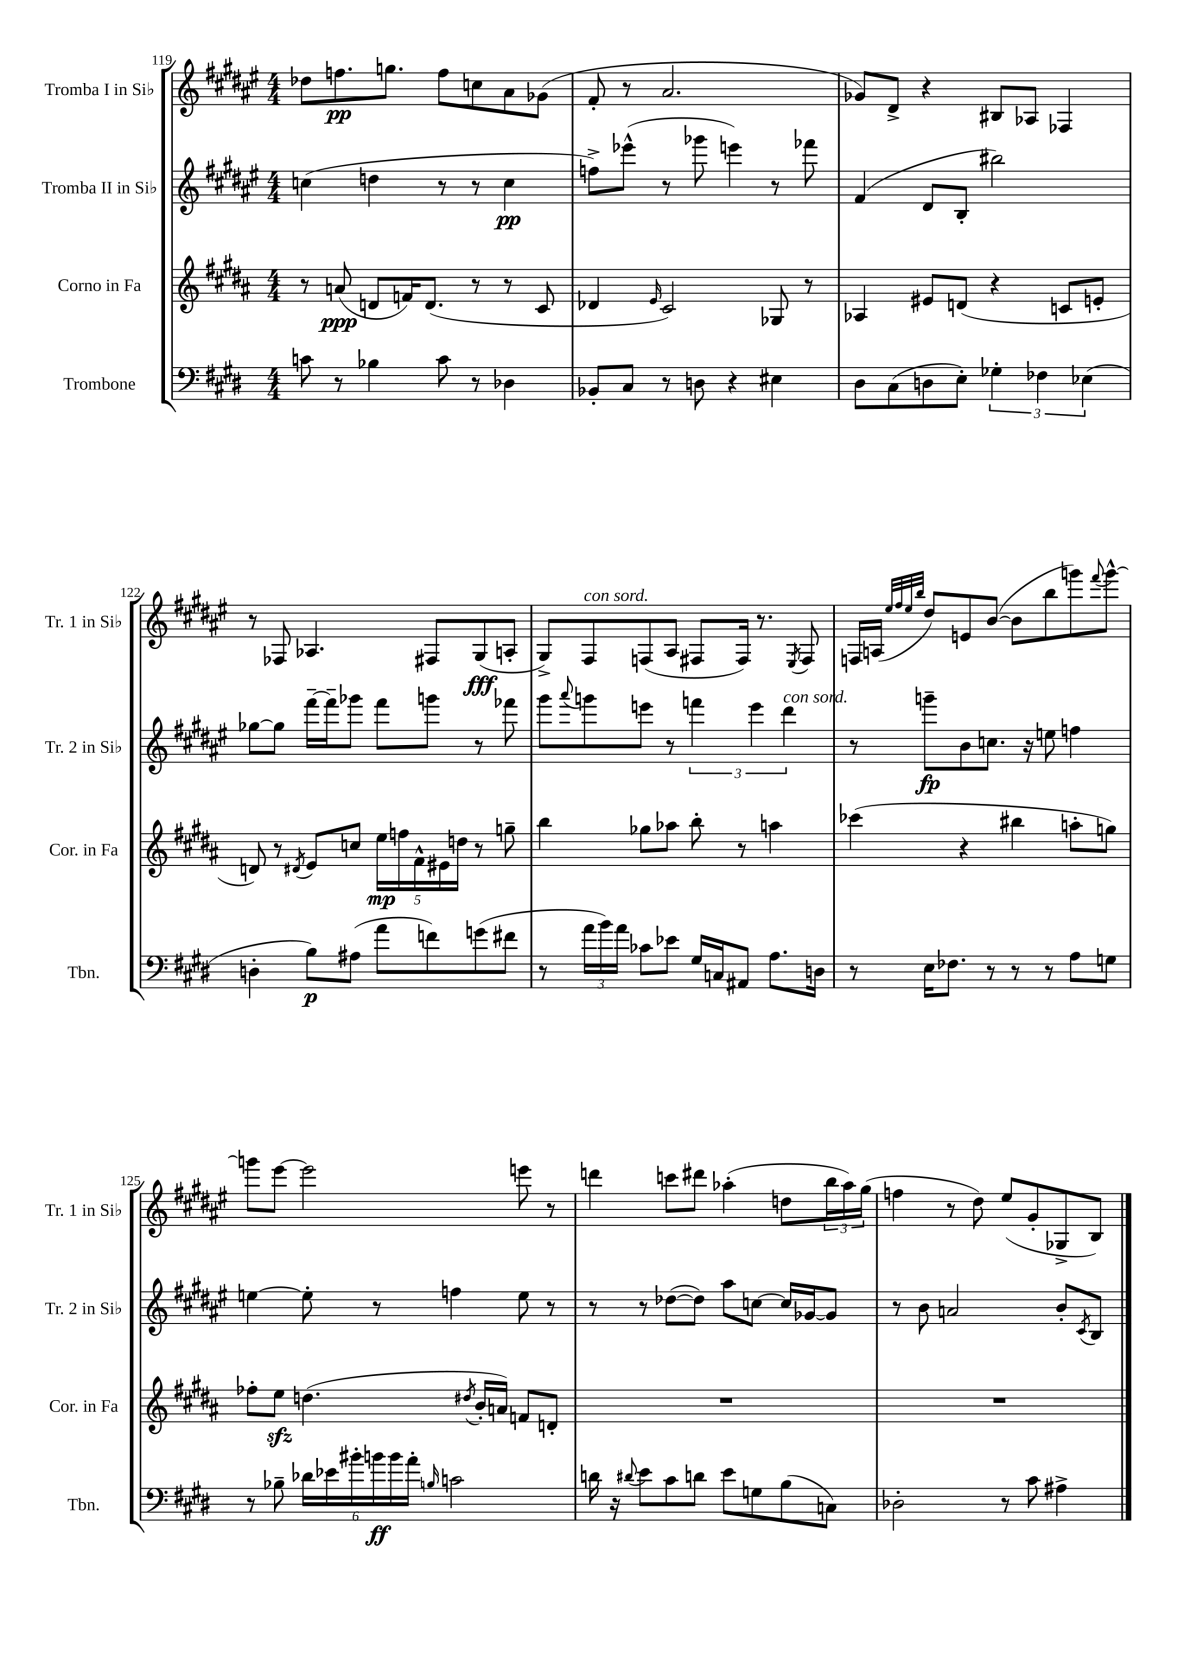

**kern	**dynam	**kern	**dynam	**kern	**dynam	**kern	**dynam
*part4	*part4	*part3	*part3	*part2	*part2	*part1	*part1
*staff4	*staff4	*staff3	*staff3	*staff2	*staff2	*staff1	*staff1
*I"Trombone	*	*I"Corno in Fa	*	*I"Tromba II in Si♭	*	*I"Tromba I in Si♭	*
*I'Tbn.	*	*I'Cor. in Fa	*	*I'Tr. 2 in Si♭	*	*I'Tr. 1 in Si♭	*
*clefF4	*	*clefG2	*	*clefG2	*	*clefG2	*
*k[f#c#g#d#]	*	*k[f#c#g#d#a#]	*	*k[f#c#g#d#a#e#]	*	*k[f#c#g#d#a#e#]	*
*M4/4	*	*M4/4	*	*M4/4	*	*M4/4	*
=119	=119	=119	=119	=119	=119	=119	=119
8cn\	.	8r	.	(4ccn\	.	8dd-X\L	.
8r	.	(8an/	ppp	.	.	8.ffn\	pp
4B-X\	.	8dn/L	.	4ddn\	.	.	.
.	.	.	.	.	.	8.ggn\J	.
.	.	16fn/K)	.	.	.	.	.
.	.	(8.d/J	.	.	.	.	.
8c\	.	.	.	8r	.	8ff\L	.
8r	.	8r	.	8r	.	8ccn\	.
4D-X\	.	8r	.	4cc\	pp	8a#\	.
.	.	8c#/	.	.	.	(8g-X\J	.
=120	=120	=120	=120	=120	=120	=120	=120
8BB-X'/L	.	4d-X/	.	8ffn^\L)	.	8f#'/	.
8C#/J	.	.	.	(8eee-X^^\J	.	8r	.
.	.	16qqe/	.	.	.	.	.
8r	.	2c#/)	.	8r	.	2.a#/	.
8Dn\	.	.	.	8ggg-X\	.	.	.
4r	.	.	.	4eeen\)	.	.	.
4E#X\	.	8G-X/	.	8r	.	.	.
.	.	8r	.	8fff-X\	.	.	.
=121	=121	=121	=121	=121	=121	=121	=121
8D#\L	.	4A-X/	.	(4f#/	.	8g-X/L)	.
(8C#\	.	.	.	.	.	8d#^/J	.
8Dn\	.	8e#X/L	.	8d#/L	.	4r	.
8E'\J)	.	(8dn/J	.	8B'/J	.	.	.
6G-X'\	.	4r	.	2bb#X\)	.	8B#X/L	.
.	.	.	.	.	.	8A-X/J	.
6F-X\	.	.	.	.	.	.	.
.	.	8cn/L	.	.	.	4F-X/	.
(6E-X\	.	.	.	.	.	.	.
.	.	8en'/J	.	.	.	.	.
!!LO:LB:g=z
=122	=122	=122	=122	=122	=122	=122	=122
4Dn'\	.	8dn/)	.	[8gg-X\L	.	8r	.
.	.	8r	.	8gg-\J]	.	8F-X/	.
.	.	8qd#X/	.	.	.	.	.
8B\L)	p	8e/L	.	[16fff#~\LL	.	4.A-X/	.
.	.	.	.	16fff#~\J]	.	.	.
(8A#X\J	.	8ccn/J	.	8ggg-X\J	.	.	.
8a\L	.	20ee\LL	mp	8fff#\L	.	.	.
.	.	20ffn\	.	.	.	.	.
.	.	20f#^^\	.	.	.	.	.
8fn\)	.	.	.	8gggn\J	.	8F#X/L	.
.	.	20e#X\	.	.	.	.	.
.	.	20ddn\JJ	.	.	.	.	.
(8gn\	.	8r	.	8r	.	(8G#/	fff
8f#X\J	.	8ggn~\	.	8fff-X\	.	8An'/J	.
=123	=123	=123	=123	=123	=123	=123	=123
8r	.	4bb\	.	8ggg#\L	.	8G#^/L)	.
.	.	.	.	8qqaaa#/	.	.	.
!	!	!	!	!	!	!LO:TX:a:i:t=con sord.	!
24a\LL	.	.	.	8gggn\	.	8F#/	.
24b\)	.	.	.	.	.	.	.
24a\JJ	.	.	.	.	.	.	.
8c-X\L	.	8gg-X\L	.	8eeen\J	.	(8Fn/	.
8e-X\J	.	8aa-X\J	.	8r	.	8A#/J	.
16G#/LL	.	8bb'\	.	6fffn\	.	8F#X/L	.
16Cn/J	.	.	.	.	.	.	.
8AA#X/J	.	8r	.	.	.	16F#/Jk)	.
.	.	.	.	6eee\	.	.	.
.	.	.	.	.	.	8.r	.
8.A\L	.	4aan\	.	.	.	.	.
!	!	!	!	!LO:TX:a:i:t=con sord.	!	!	!
.	.	.	.	6ddd#\	.	.	.
.	.	.	.	.	.	8qE#/	.
.	.	.	.	.	.	8F#/	.
16Dn\Jk	.	.	.	.	.	.	.
=124	=124	=124	=124	=124	=124	=124	=124
8r	.	(4ccc-X\	.	8r	.	16Fn/LL	.
.	.	.	.	.	.	(16An/JJ	.
.	.	.	.	.	.	32qqee#/LLL	.
.	.	.	.	.	.	32qqff#/	.
.	.	.	.	.	.	32qqee#/	.
.	.	.	.	.	.	32qqbb/JJJ	.
16E\KL	.	.	.	8gggn~\L	fp	8dd#/L)	.
8.F-X\J	.	.	.	.	.	.	.
.	.	4r	.	8b\	.	8en/	.
8r	.	.	.	8.ccn\J	.	([8b/J	.
8r	.	4bb#X\	.	.	.	8b\L]	.
.	.	.	.	16r	.	.	.
8r	.	.	.	8een\	.	8bb\	.
8A\L	.	8aan'\L	.	4ffn\	.	8gggn\)	.
.	.	.	.	.	.	8qqfff#/	.
8Gn\J	.	8ggn\J)	.	.	.	[8ggg^^\J	.
!!LO:LB:g=z
=125	=125	=125	=125	=125	=125	=125	=125
8r	.	8ff-X'\L	.	[4een\	.	8gggn\L]	.
8B-X~\	.	8eezz\J	.	.	.	[8eee#\J	.
24d-X\LL	.	(4.ddn\	.	8ee'\]	.	2eee#\]	.
24e-X\	.	.	.	.	.	.	.
24b#X'\	.	.	.	.	.	.	.
24bn\	ff	.	.	8r	.	.	.
24b\	.	.	.	.	.	.	.
24a'\JJ	.	.	.	.	.	.	.
16qqBn/	.	.	.	.	.	.	.
2cn\	.	.	.	4ffn\	.	.	.
.	.	8qdd#X/	.	.	.	.	.
.	.	16b'/LL	.	.	.	.	.
.	.	16an/JJ)	.	.	.	.	.
.	.	8fn/L	.	8ee\	.	8eeen\	.
.	.	8dn'/J	.	8r	.	8r	.
=126	=126	=126	=126	=126	=126	=126	=126
16dn\	.	1r	.	8r	.	4dddn\	.
16r	.	.	.	.	.	.	.
8qqd#X/	.	.	.	.	.	.	.
8e\L	.	.	.	8r	.	.	.
8c#\	.	.	.	([8dd-X\L	.	8cccn\L	.
8dn\J	.	.	.	8dd-\J])	.	8ddd#X\J	.
8e\L	.	.	.	8aa#\L	.	(4aa-X'\	.
8Gn\	.	.	.	[8ccn\J	.	.	.
(8B\	.	.	.	16cc/LL]	.	8ddn\L	.
.	.	.	.	[16g-X/J	.	.	.
8Cn\J)	.	.	.	8g-/J]	.	24bb\L	.
.	.	.	.	.	.	24aa-\)	.
.	.	.	.	.	.	(24gg#\JJ	.
=127	=127	=127	=127	=127	=127	=127	=127
2D-X'\	.	1r	.	8r	.	4ffn\	.
.	.	.	.	8b\	.	.	.
.	.	.	.	2an/	.	8r	.
.	.	.	.	.	.	8dd#\)	.
8r	.	.	.	.	.	(8ee#/L	.
8c#\	.	.	.	.	.	8g#'/	.
4A#X^\	.	.	.	8b'/L	.	8G-X^/	.
.	.	.	.	8qc#/	.	.	.
.	.	.	.	8B/J	.	8B/J)	.
==	==	==	==	==	==	==	==
*-	*-	*-	*-	*-	*-	*-	*-
